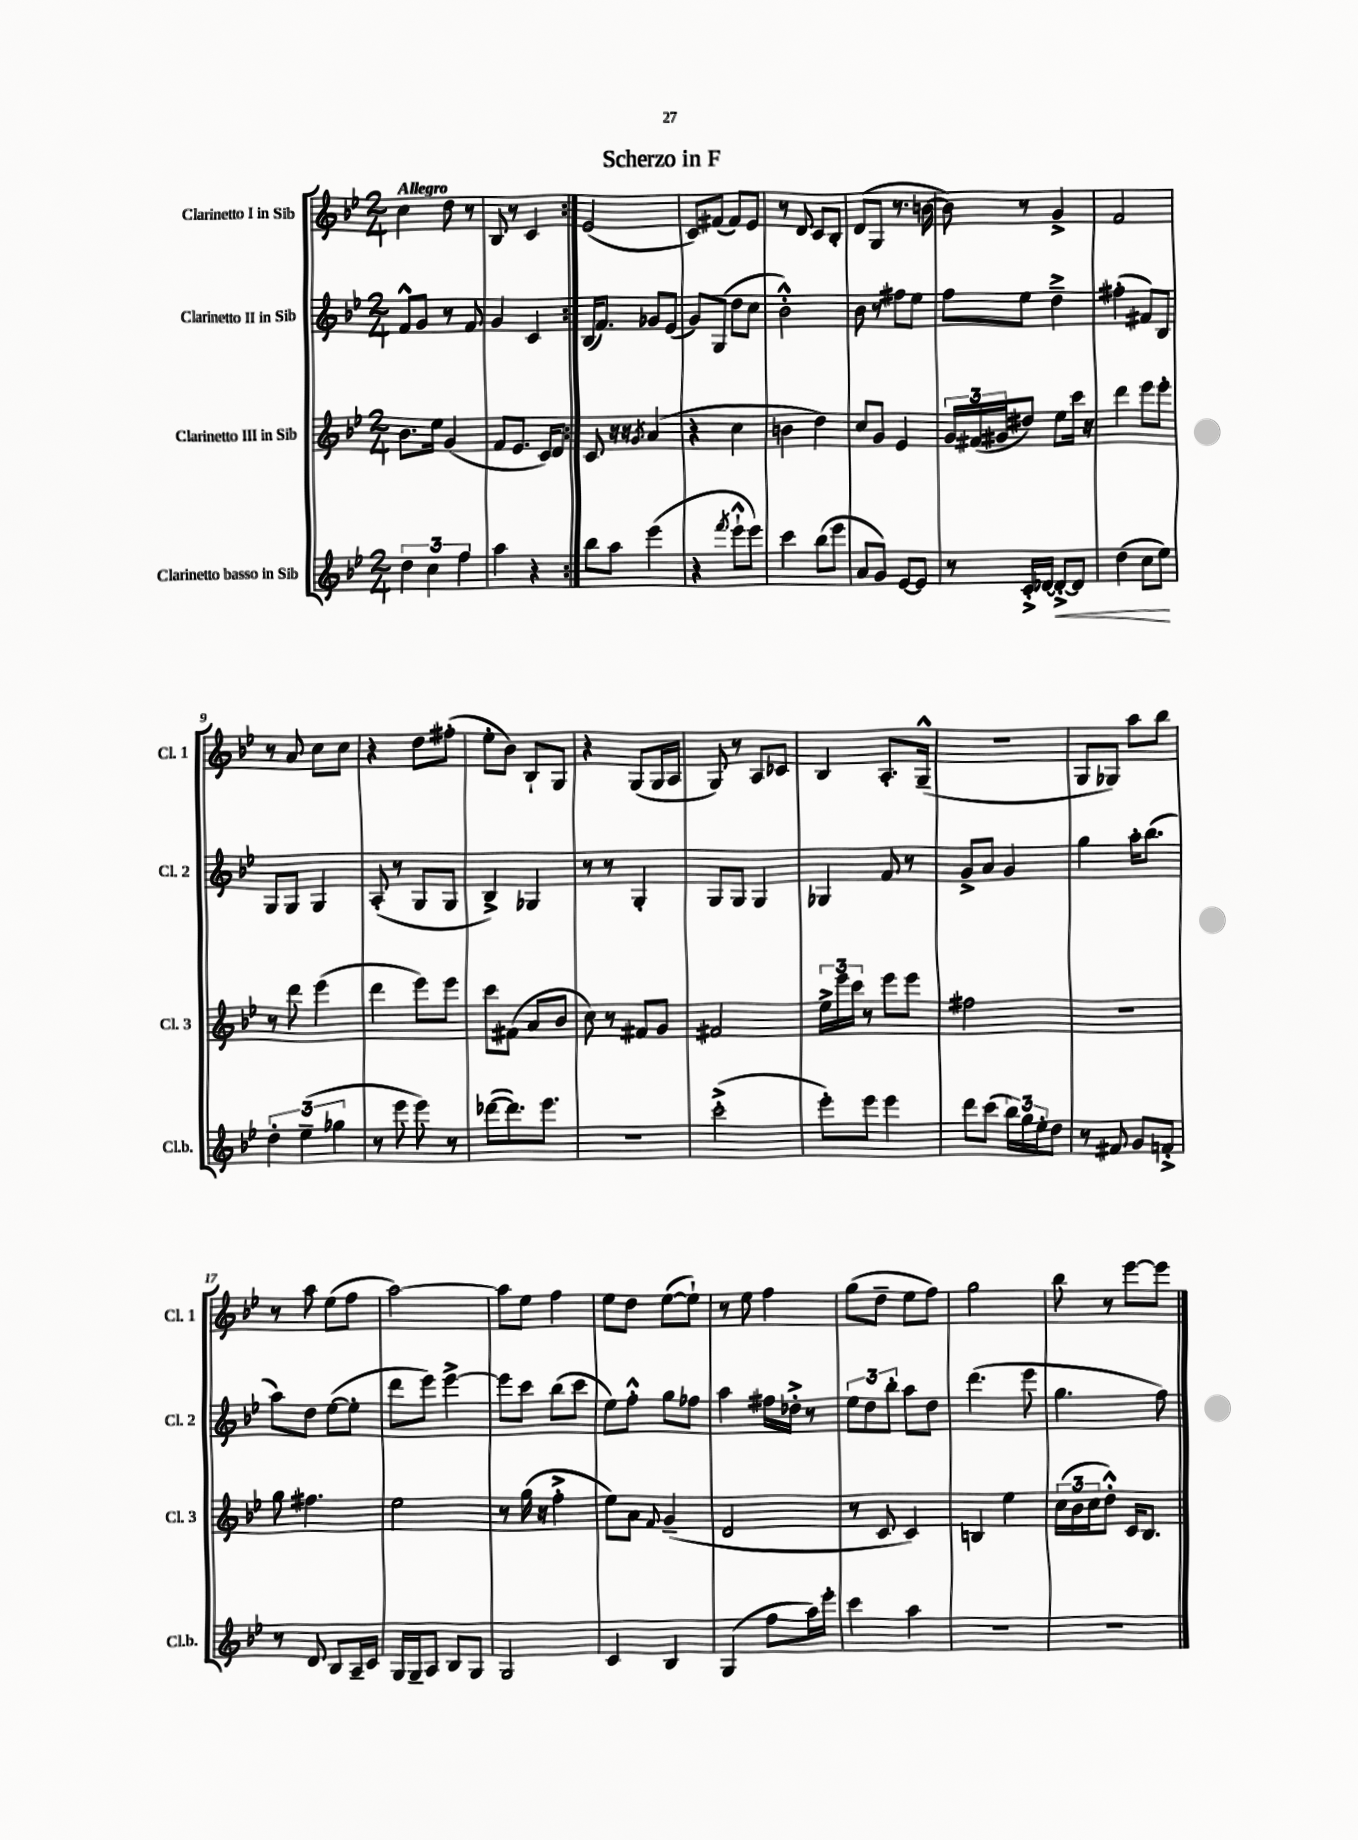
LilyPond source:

\header { title = "Scherzo in F" }
<<
\new StaffGroup <<
\new Staff = "s0" \with { instrumentName = "Clarinetto I in Sib" shortInstrumentName = "Cl. 1" } {
    \clef treble \key bes \major \numericTimeSignature \time 2/4 \tempo "Allegro"
    \repeat volta 2 { c''4 d''8 r8 |
    bes8 r8 c'4 | }
    ees'2( |
    c'8) fis'8( fis'8) ees'8 |
    r8 d'8 c'8 bes8-. |
    d'8( g8 r8. b'16~ |
    b'8) r8 g'4-> |
    f'2 |
    r8 a'8 c''8 c''8 |
    r4 d''8 fis''8-.( |
    ees''8-. bes'8) bes8-! g8 |
    r4 g8( g16 a16 |
    g8) r8 a8 ces'8 |
    bes4 a8.-. g16---^( |
    R2 |
    g8 ges8) a''8 bes''8 |
    r8 a''8 ees''8( f''8 |
    a''2~) |
    a''8 ees''8 f''4 |
    ees''8 d''8 ees''8~( ees''8-!) |
    r8 ees''8 f''4 |
    g''8( d''8-- ees''8 f''8) |
    g''2 |
    bes''8 r8 ees'''8~ ees'''8 \bar "|." |
}
\new Staff = "s1" \with { instrumentName = "Clarinetto II in Sib" shortInstrumentName = "Cl. 2" } {
    \clef treble \key bes \major \numericTimeSignature \time 2/4
    \repeat volta 2 { f'8-^ g'8 r8 f'8 |
    g'4 c'4 | }
    bes16( f'8.) ges'8 ees'8( |
    g'8) g8( d''8 c''8 |
    bes'2-.-^) |
    bes'8 r8 fis''8 ees''8 |
    f''8 ees''8 d''4---> |
    fis''4-.( fis'8) bes8 |
    g8 g8 g4 |
    a8-.( r8 g8 g8 |
    bes4->) ges4 |
    r8 r8 g4-. |
    g8 g8 g4 |
    ges4 f'8 r8 |
    g'8-> a'8 g'4 |
    g''4 a''16-. bes''8.( |
    a''8) d''8 ees''8~( ees''8-. |
    d'''8 ees'''8) ees'''4~-> |
    ees'''8 c'''8 bes''8( c'''8 |
    ees''8) f''8-.-^ g''8 fes''8 |
    a''4 fis''16 des''16-.-> r8 |
    \tuplet 3/2 { ees''8 d''8 bes''8-. } a''8 d''8 |
    d'''4.( ees'''8 |
    g''4. f''8) \bar "|." |
}
\new Staff = "s2" \with { instrumentName = "Clarinetto III in Sib" shortInstrumentName = "Cl. 3" } {
    \clef treble \key bes \major \numericTimeSignature \time 2/4
    \repeat volta 2 { bes'8. ees''16 g'4( |
    f'8 ees'8. c'16) d'8 | }
    c'8 r16 r16 \acciaccatura { g'8 } a'4( |
    r4 c''4 |
    b'4 d''4) |
    c''8 g'8 ees'4 |
    \tuplet 3/2 { g'16 fis'16( gis'16 } dis''8) ees''8 c'''16 r16 |
    d'''4 ees'''8 ees'''8-. |
    r8 d'''8 ees'''4( |
    d'''4 ees'''8) ees'''8 |
    c'''8 fis'8( a'8 bes'8 |
    c''8) r8 fis'8 g'8 |
    fis'2 |
    \tuplet 3/2 { ees''16-> ees'''16 c'''16 } r8 ees'''8 ees'''8 |
    fis''2 |
    R2 |
    g''8 fis''4. |
    ees''2 |
    r8 g''16( r16 f''4-.-> |
    ees''8) a'8 \appoggiatura { f'8 } g'4--( |
    d'2 |
    r8 c'8 c'4) |
    b4 ees''4 |
    \tuplet 3/2 { c''16( bes'16 c''16 } d''8-.-^) c'16 bes8. \bar "|." |
}
\new Staff = "s3" \with { instrumentName = "Clarinetto basso in Sib" shortInstrumentName = "Cl.b." } {
    \clef treble \key bes \major \numericTimeSignature \time 2/4
    \repeat volta 2 { \tuplet 3/2 { d''4 c''4 f''4 } |
    a''4 r4 | }
    bes''8 a''8 ees'''4( |
    r4 \acciaccatura { f'''8 } ees'''8-!-^ ees'''8) |
    c'''4 bes''8( ees'''8 |
    a'8 g'8) ees'8~ ees'8 |
    r8 c'16-.-> des'16~ des'8~-.->\< des'8 |
    d''4( c''8 ees''8\!) |
    \tuplet 3/2 { d''4-. ees''4--( ges''4 } |
    r8 ees'''8 ees'''8) r8 |
    des'''8~( des'''8.) ees'''8. |
    R2 |
    c'''2-.->( |
    ees'''8-.) ees'''8 ees'''4 |
    d'''8 c'''8( \tuplet 3/2 { bes''16) g''16 ees''16-. } d''8 |
    r8 fis'8 g'8 f'8-.-> |
    r8 d'8 bes8 a16-- c'16 |
    g16 g16-- a8 bes8 g8 |
    g2 |
    c'4 bes4 |
    g4( f''8 a''16) ees'''16-. |
    c'''4 a''4 |
    R2 |
    R2 \bar "|." |
}
>>
>>
